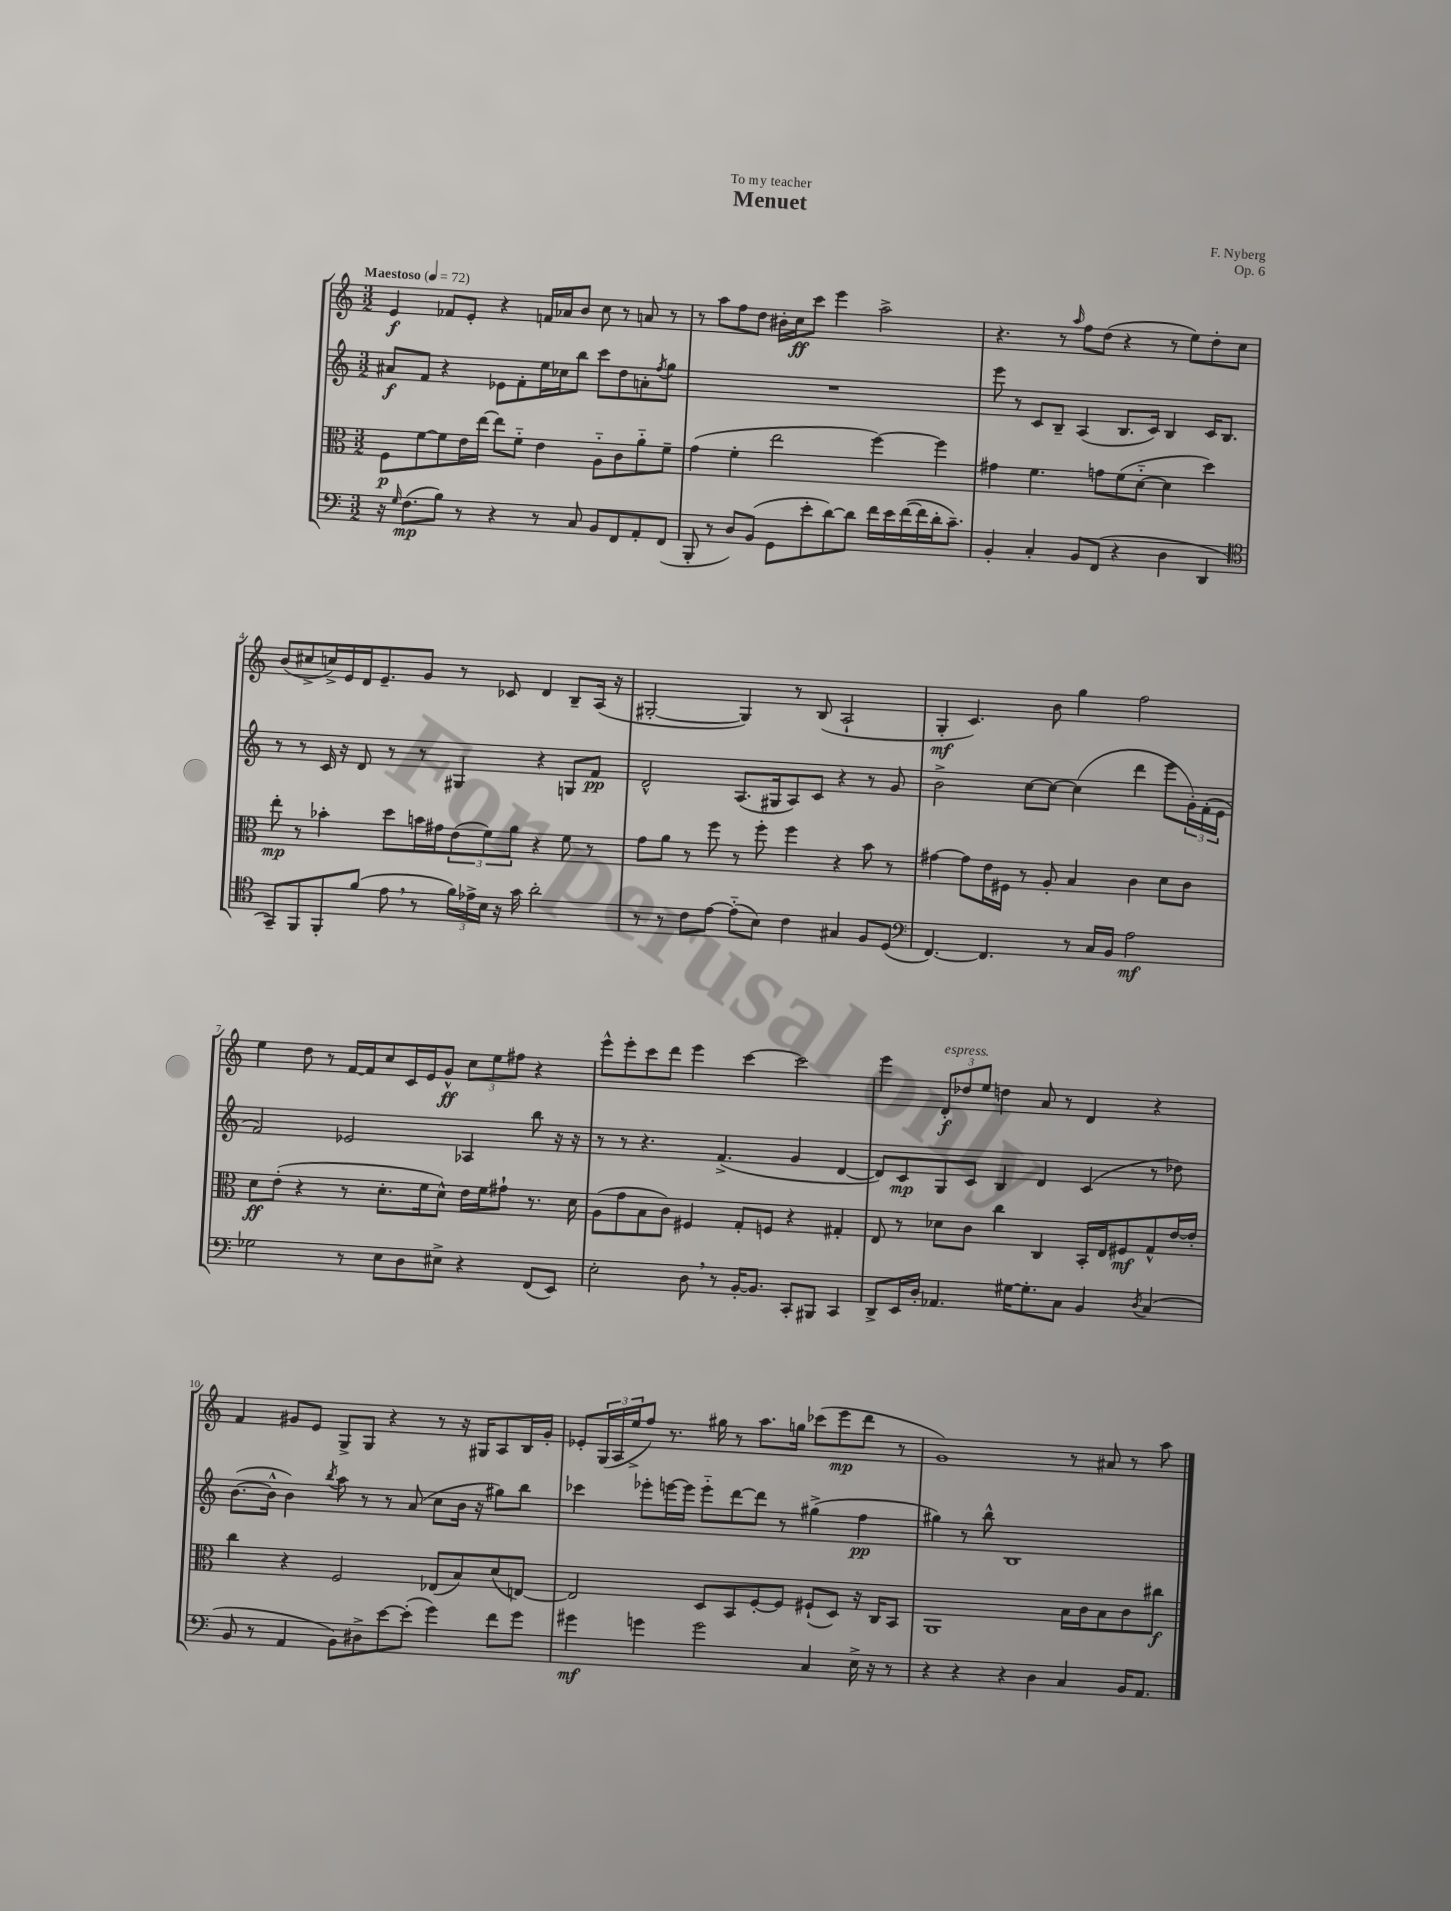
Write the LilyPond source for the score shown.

\header { title = "Menuet" composer = "F. Nyberg" dedication = "To my teacher" opus = "Op. 6" }
<<
\new StaffGroup <<
\new Staff = "s0" {
    \clef treble \key c \major \numericTimeSignature \time 3/2 \tempo "Maestoso" 4 = 72
    e'4\f fes'8 e'8-. r4 f'16 aes'16 b'8 c''8 r8 a'8 r8 |
    r8 a''8 f''8 d''8 bis'16-. c''16\ff c'''8 e'''4 a''2-> |
    r4. r8 \grace { a''16 } f''8 d''8( r4 r8 e''8) d''8-. c''8 |
    b'8( cis''8-> c''16->) e'16 d'16 e'8.-- g'8 r8 ces'8 d'4 b8-- a16( r16 |
    gis2~-. gis4) r8 b8( a2-! |
    g4-.\mf c'4.) b'8 g''4 f''2 |
    e''4 d''8 r8 f'16~ f'16 c''8 c'16 e'16 g'8-^\ff \tuplet 3/2 { c''8 e''8 fis''8 } r4 |
    e'''8-^ e'''8-. c'''8 d'''8 e'''4 c'''4~ c'''2 |
    e'''4 \tuplet 3/2 { d'8-.\f^\markup { \italic "espress." } des''8 e''8 } d''4 a'8 r8 d'4 r4 |
    f'4 gis'8 e'8 g8-> g8 r4 r8 r16 gis16 a8 b16 gis'16-. |
    ees'8-. \tuplet 3/2 { g16( a16 e''16-> } f''8) r8. gis''16 r8 a''8. g''16 ces'''8( e'''8\mp d'''8 r8 |
    g'1) r8 ais'8 r8 a''8 \bar "|." |
}
\new Staff = "s1" {
    \clef treble \key c \major \numericTimeSignature \time 3/2
    ais'8\f f'8 r4 ees'8 f'8-. e''16 ces''16 b''8 c'''8 d''8 a'8-. \acciaccatura { f''8 } g''8 |
    R1. |
    e'''8 r8 c'8 b8-- a4( b8. c'16) b4 c'16 b8. |
    r8 r8 c'16 r16 d'8 r8 r8 gis4 r4 g8 f'8\pp |
    d'2-^ a8.( gis16 a8) c'8 r4 r8 g'8 |
    b'2-> c''8~ c''8~ c''4( d'''4 e'''8 \tuplet 3/2 { g'16-.) f'16-.( e'16 } |
    f'2) ees'2 aes4 b''8 r16 r16 |
    r8 r8 r4. f'4.->( g'4 d'4~ |
    d'8) c'8\mp g8 c'8 b4 d'4 c'4( r8 des''8) |
    b'8.~( b'16-^ b'4) \acciaccatura { b''8 } a''8 r8 r8 a'8( c''8 b'16 r16 gis''8) b''8 |
    ces'''4 ees'''8-. e'''16~ e'''16 e'''8-_ d'''8~ d'''8 r8 gis''4->( f''4\pp |
    gis''4) r8 b''8-^ b1 \bar "|." |
}
\new Staff = "s2" {
    \clef alto \key c \major \numericTimeSignature \time 3/2
    f8\p f'8~ f'8 e'16 e''16~ e''8 f'8-_ e'4 a8-_ c'8 a'8-_ f'8-- |
    g'4( f'4-. e''2 f''4~) f''4 |
    gis'4 f'4. g'8 f'8( d'8~-_ d'4 d''4) |
    e''8-.\mp r8 bes'4-. d''8 b'16 gis'16 \tuplet 3/2 { e'8( f'8) a'8 } r4 f'8 r8 |
    g'8 a'8 r8 f''8 r8 f''8-. f''4 r4 b'8 r8 |
    gis'4~ gis'8 e'16 fis16 r8 a8-. b4 c'4 d'8 c'8 |
    d'8\ff e'8-.( r4 r8 d'8.-. f'16 d'8-^) e'16 f'16 gis'8-! r8. d'16 |
    a8( g'8 b8 c'8) fis4 g8-. f8 r4 gis4-. |
    e8 r8 des'8 c'8 c''4 c4 b,16-. e16 fis8\mf g8-^ e'16~ e'16-. |
    c''4 r4 f2 ees8( b8) d'8( e8~) |
    e2 d8 b,8 f8~-. f8 fis8-!( d8) r16 c16 b,8 |
    a,1 b16 c'16 b8 c'8 cis''8\f \bar "|." |
}
\new Staff = "s3" {
    \clef bass \key c \major \numericTimeSignature \time 3/2
    r16 \grace { g16 } f8.\mp( b8) r8 r4 r8 c8 b,8 f,8 a,8-. f,8( |
    b,,8-. r8 d8) b,8( g,8 e'8-. d'8~) d'8 f'16 e'16 f'16~( f'16 d'16-. c'8.--) |
    b,4-. c4-. b,8 f,8( r4 d4 d,4 |
    \clef tenor g,8--) f,8 f,8-. f'8( e'8 \breathe r8 \tuplet 3/2 { f'16) ees'16-> b16 } r16 g'16 a'2-. |
    r8 r8 c'8 e'8~ e'8-_( b8) c'4 gis4 f8 d8( |
    \clef bass f,4.~) f,4. r8 c16 b,16 a2\mf |
    ges2 r8 e8 d8 eis8-> r4 f,8( e,8) |
    e2-. d8 \breathe r8 b,16~-. b,8. c,8-. bis,,8 c,4 |
    d,8-> e,16 d16-. aes,4. gis16~ gis8.-. c8 b,4 \acciaccatura { d8 } c4( |
    b,8 r8 a,4 b,8) dis8-> e'8~ e'8-.( g'4) f'8 g'8 |
    gis'4\mf g'4 g'2 c4 e16-> r16 r8 |
    r4 r4 r4 d4 c4 b,16 a,8. \bar "|." |
}
>>
>>
